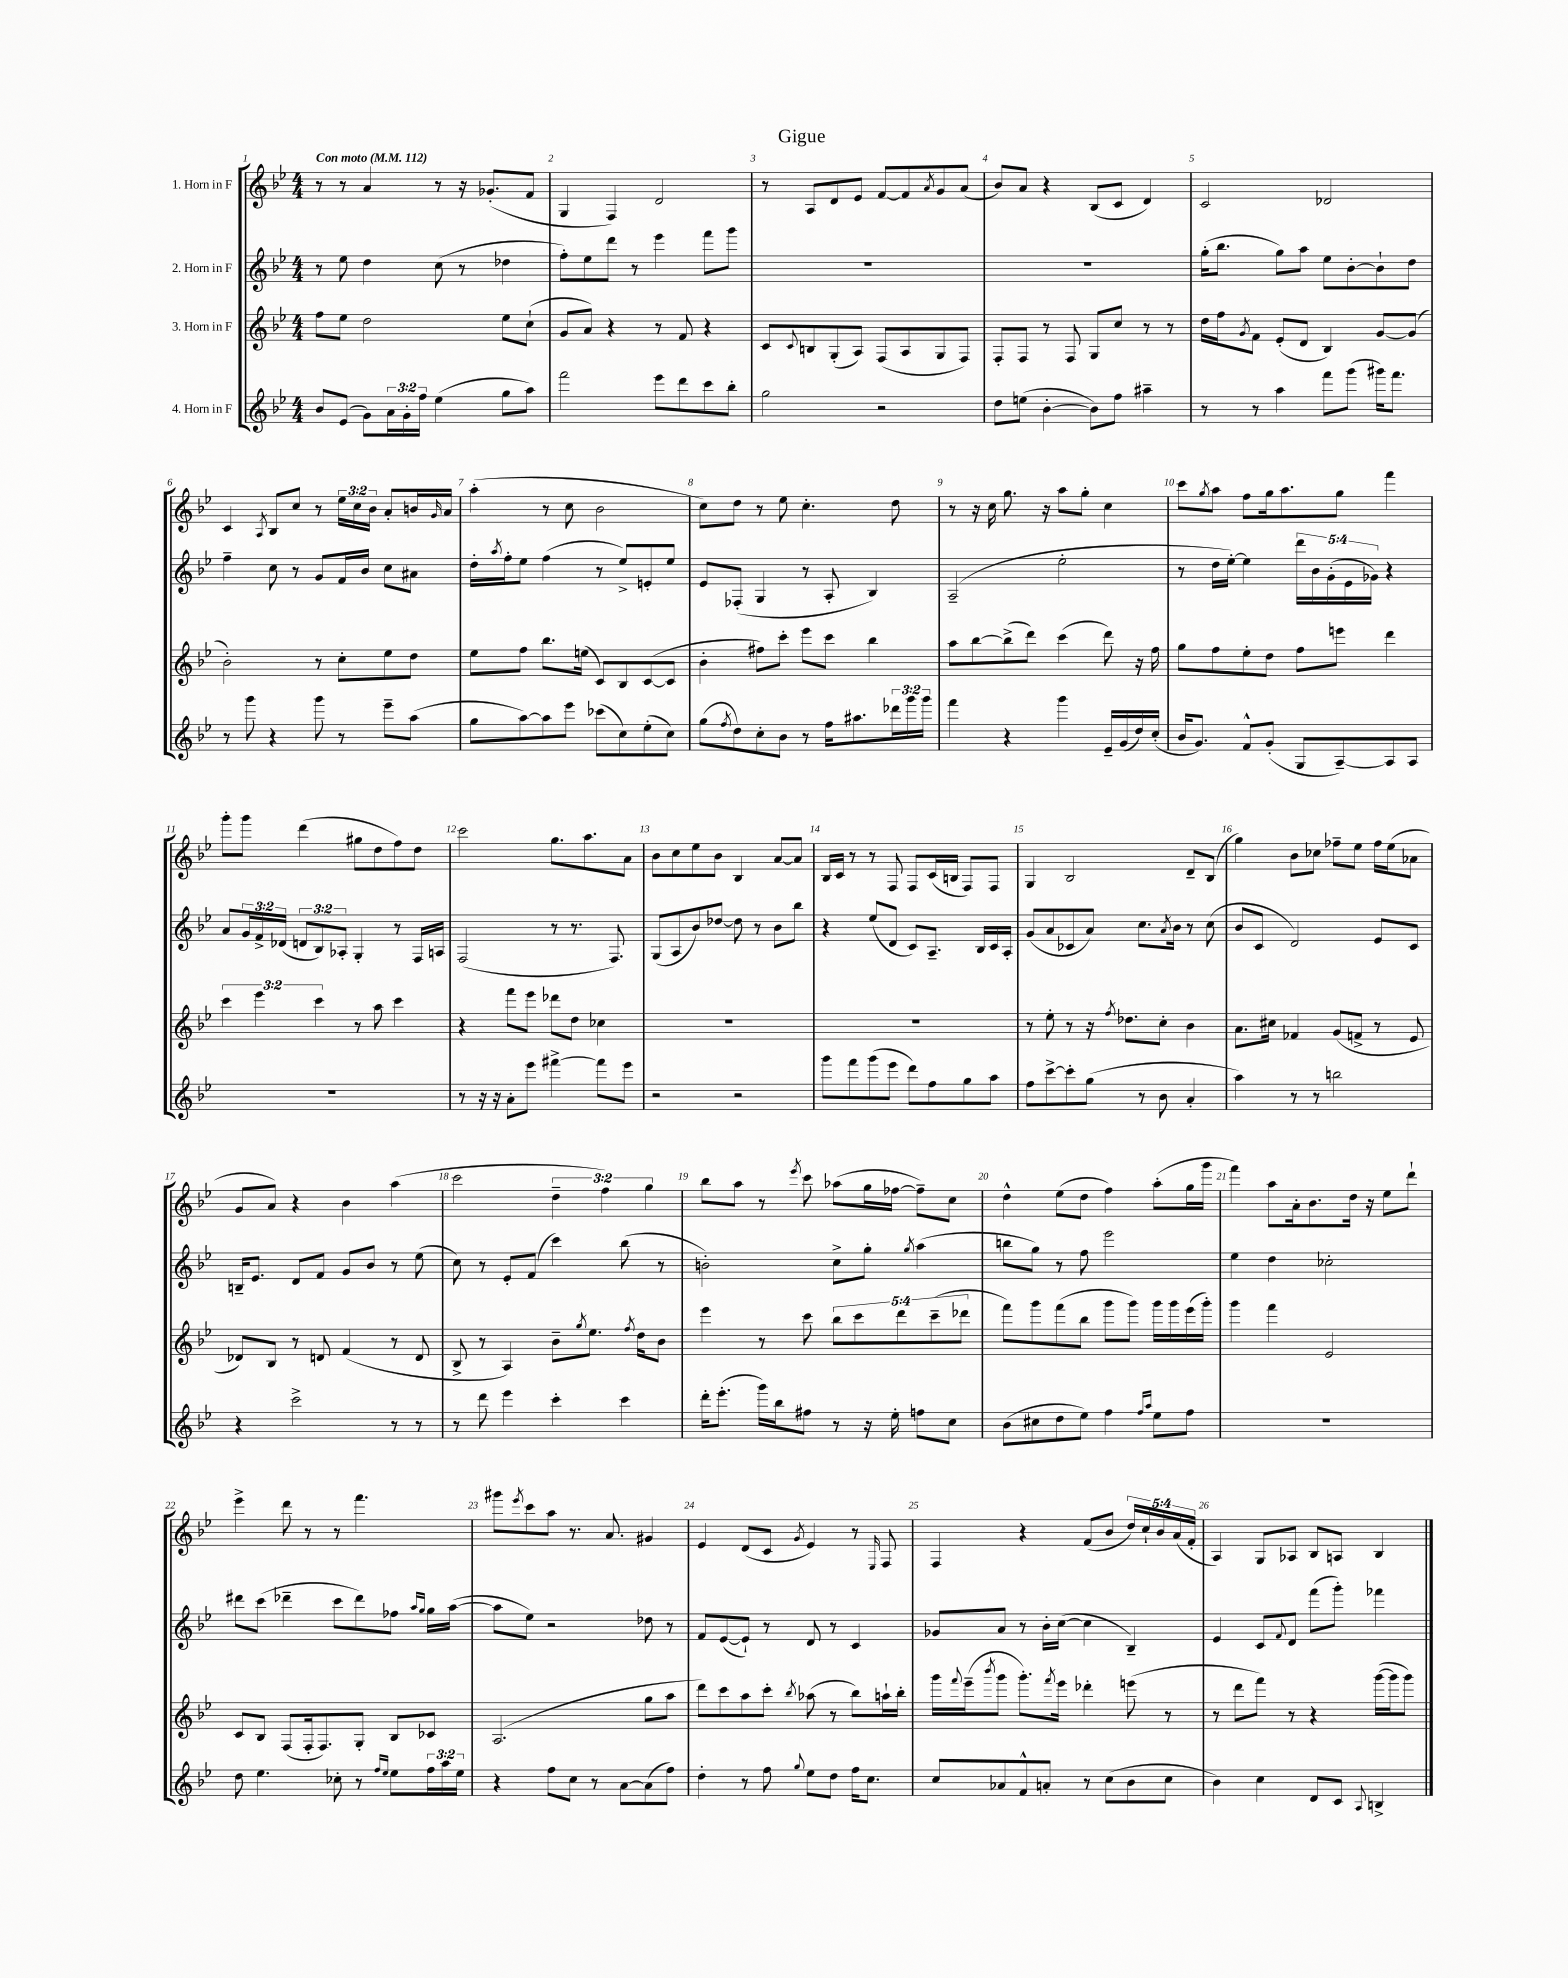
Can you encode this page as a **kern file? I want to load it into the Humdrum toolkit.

**kern	**kern	**kern	**kern
*part4	*part3	*part2	*part1
*staff4	*staff3	*staff2	*staff1
*I"4. Horn in F	*I"3. Horn in F	*I"2. Horn in F	*I"1. Horn in F
*clefG2	*clefG2	*clefG2	*clefG2
*k[b-e-]	*k[b-e-]	*k[b-e-]	*k[b-e-]
*M4/4	*M4/4	*M4/4	*M4/4
*MM112	*MM112	*MM112	*MM112
=1	=1	=1	=1
!	!	!	!LO:TX:a:B:t=Con moto
8b-/L	8ff\L	8r	8r
(8e-/J	8ee-\J	8ee-\	8r
8g\L)	2dd\	4dd\	4a/
24a\L	.	.	.
24g'\	.	.	.
24ff\JJ	.	.	.
(4ee-\	.	(8cc\	8r
.	.	8r	16r
.	.	.	(8.g-X'/L
8gg\L	8ee-\L	4dd-X\	.
8aa\J)	(8cc`\J	.	8f/J
=2	=2	=2	=2
2fff\	8g/L	8ff'\L)	4G/
.	8a/J)	8ee-\	.
.	4r	8ddd\J	4F/)
.	.	8r	.
8eee-\L	8r	4eee-\	2d/
8ddd\	8f/	.	.
8ccc\	4r	8fff\L	.
8bb-'\J	.	8ggg\J	.
=3	=3	=3	=3
2gg\	8c/L	1r	8r
.	8qqc/	.	.
.	8Bn/	.	8A/L
.	(8G'/	.	8d/
.	8A/J)	.	8e-/J
2r	(8F/L	.	[8f/L
.	8A/	.	8f/]
.	.	.	8qa/
.	8G/	.	8g/
.	8F/J)	.	(8a/J
=4	=4	=4	=4
8dd\L	8F'/L	1r	8b-/L)
(8een\J	8F/J	.	8a/J
[4b-'\	8r	.	4r
.	8F/	.	.
8b-\L])	8G/L	.	(8B-/L
8ff\J	8cc/J	.	8c/J
4aa#X~\	8r	.	4d/)
.	8r	.	.
=5	=5	=5	=5
8r	16dd\LL	(16gg'\KL	2c/
.	16ff\J	8.bb-\J	.
.	8qg/	.	.
8r	8f\J	.	.
4aa\	(8e-'/L	8gg\L)	.
.	8d/J	8aa\J	.
8fff\L	4B-/)	8ee-\L	2d-X/
(8ggg\J	.	[8b-'\	.
16ggg#X\KL)	[8g/L	8b-`\]	.
8.fff\J	.	.	.
.	(8g/J]	8dd\J	.
!!LO:LB:g=z
=6	=6	=6	=6
8r	2b-'\)	4ff~\	4c/
8ggg\	.	.	.
.	.	.	8qA/
4r	.	8cc\	8B-/L
.	.	8r	8cc/J
8ggg\	8r	8g/L	8r
8r	8cc'\L	16f/L	24ee-\LL
.	.	.	24cc\
.	.	16b-/JJ	.
.	.	.	24b-\JJ
8eee-~\L	8ee-\	8cc\L	8a'/L
(8aa\J	8dd\J	8a#X\J	16bn/L
.	.	.	16qqg/
.	.	.	16a/JJ
=7	=7	=7	=7
8gg\L	8ee-\L	16dd'\LL	(4aa'\
.	.	8qaa/	.
.	.	16ff'\J	.
[8aa\)	8ff\J	8ee-\J	.
8aa\]	8.bb-\L	(4ff\	8r
8eee-\J	.	.	8cc\
.	(16een\Jk	.	.
(8ccc-X\L	8c/L)	8r	2b-\
8cc\)	8B-/	8ee-^/L)	.
(8ee-'\	([8c/	8en'/	.
8cc\J)	8c/J]	8ee-/J	.
=8	=8	=8	=8
(8gg\L	4b-'\	8e-/L	8cc\L)
8qff/	.	.	.
8dd\)	.	(8F-X'/J	8dd\J
8cc'\	8ff#X\L)	4G/	8r
8b-\J	8ccc'\J	.	8ee-\
8r	8eee-\L	8r	4.cc'\
16ff\KL	8ccc\J	8A'/	.
8.aa#X\	.	.	.
.	4bb-\	4B-/)	.
24ddd-X\L	.	.	8dd\
24ggg\	.	.	.
24ggg\JJ	.	.	.
=9	=9	=9	=9
4fff\	8aa\L	(2A~/	8r
.	[8bb-\	.	16r
.	.	.	16cc\
4r	(8bb-^\]	.	8.gg\
.	8ddd\J)	.	.
.	.	.	16r
4ggg\	(4ccc\	2ee-'\	8aa\L
.	.	.	8gg'\J
16e-~/LL	8ddd\)	.	4cc\
(16g/	.	.	.
16dd/)	16r	.	.
(16cc'/JJ	16ff\	.	.
=10	=10	=10	=10
16b-/KL	8gg\L	8r	8ccc\L
8.g/J)	.	.	.
.	.	.	8qgg/
.	8ff\	16dd\LL	8aa\J
.	.	[16ee-'\JJ)	.
8f^^/L	8ee-'\	4ee-\]	8ff\L
(8g'/J	8dd\J	.	16gg\k
.	.	.	8.aa\
8G/L	8ff\L	20ddd\LL	.
.	.	20b-\	.
.	.	(20g'\	.
[8A~/)	8eeen\J	.	8gg\J
.	.	20e-\	.
.	.	20g-X\JJ)	.
8A/]	4ddd\	4r	4fff\
8A/J	.	.	.
!!LO:LB:g=z
=11	=11	=11	=11
1r	6ccc\	8a/L	8ggg'\L
.	.	24g/L	8ggg\J
.	6eee-\	24f^/	.
.	.	(24d-X/JJ	.
.	.	12dn/L	(4ddd\
.	6ccc\	12B-/)	.
.	.	12A-X'/J	.
.	8r	4G'/	8gg#X\L
.	8aa\	.	8dd\
.	4ccc\	8r	8ff\)
.	.	16F/LL	8dd\J
.	.	16An/JJ	.
=12	=12	=12	=12
8r	4r	(2F/	2ccc\
16r	.	.	.
16r	.	.	.
8a'\L	8fff\L	.	.
8eee-\J	8eee-\J	.	.
[4fff#X^\	8ddd-X\L	8r	8.gg\L
.	8dd\J	8.r	.
.	.	.	8.aa\
8fff#\L]	4cc-X\	.	.
.	.	8.F/)	.
8eee-\J	.	.	8a\J
=13	=13	=13	=13
2r	1r	(8G/L	8b-\L
.	.	8A/	8cc\
.	.	8b-/)	8ee-\
.	.	[8dd-X/J	8b-\J
2r	.	8dd-\]	4B-/
.	.	8r	.
.	.	8b-\L	[8a/L
.	.	8bb-\J	8a/J]
=14	=14	=14	=14
8ggg\L	1r	4r	16B-/LL
.	.	.	16c/JJ
8fff\	.	.	8r
(8ggg\	.	(8ee-/L	8r
8eee-\J	.	8d/J	8F/
8ddd\L)	.	8c/L)	8F/L
8ff\	.	8.A~/J	(16c/L
.	.	.	16Bn/JJ
8gg\	.	.	8F/L)
.	.	16B-/LL	.
8aa\J	.	16c/	8F/J
.	.	16A'/JJ	.
=15	=15	=15	=15
8ff\L	8r	(8g/L	4G/
[8ccc^\	8ee-'\	8a/	.
8ccc'\]	8r	8c-X/	2B-/
(8gg\J	16r	8a/J)	.
.	8qff/	.	.
.	8.dd-X\L	.	.
8r	.	8.cc\L	.
8b-\	8cc'\J	.	.
.	.	8qa/	.
.	.	16b-\Jk	.
4a'/	4b-\	8r	8d~/L
.	.	(8cc\	(8B-/J
=16	=16	=16	=16
4aa\)	8.a\L	8b-/L	4gg\)
.	.	8c/J	.
.	16cc#X\Jk	.	.
8r	4f-X/	2d/)	8b-\L
8r	.	.	8cc-X\J
2bbn\	(8g/L	.	8ff-X~\L
.	8fn^/J	.	8ee-\J
.	8r	8e-/L	16ff-\LL
.	.	.	(16ee-\J
.	8e-/	8c/J	8a-X\J
!!LO:LB:g=z
=17	=17	=17	=17
4r	8d-X/L)	16Bn~/KL	8g/L
.	.	8.e-/J	.
.	8B-/J	.	8a/J)
2ccc^\	8r	8d/L	4r
.	8dn/	8f/J	.
.	(4f/	8g/L	4b-\
.	.	8b-/J	.
8r	8r	8r	(4aa\
8r	8d/	(8ee-\	.
=18	=18	=18	=18
8r	8B-^/	8cc\)	2ccc\
8ddd\	8r	8r	.
4eee-\	4A/)	8e-'/L	.
.	.	(8f/J	.
4ccc'\	8b-~\L	4ccc\)	6dd~\
.	8qgg/	.	.
.	8.ee-\J	.	.
.	.	.	6ff\)
4ccc\	.	(8bb-\	.
.	8qff/	.	.
.	16dd\KL	.	.
.	.	.	6gg\
.	8b-\J	8r	.
=19	=19	=19	=19
16ddd'\KL	4eee-\	2bn'\)	8bb-\L
(8.eee-'\J	.	.	.
.	.	.	8aa\J
16ggg\LL)	8r	.	8r
16bb-\J	.	.	.
.	.	.	8qeee-/
8ff#X\J	8ccc\	.	8ccc\
8r	10bb-\L	8cc^\L	(8aa-X\L
.	10ccc\	.	.
16r	.	8gg'\J	16gg\L
16ee-'\	.	.	[16ff-X\JJ
.	10ddd\	.	.
.	.	8qgg/	.
8ffn\L	.	(4aa\	8ff-~\L])
.	(10ccc~\	.	.
8cc\J	.	.	8cc\J
.	10ddd-X\J	.	.
=20	=20	=20	=20
(8b-\L	8fff\L)	8bbn\L	4dd^^\
8cc#X\	8ggg\	8gg\J)	.
8dd\	(8fff\	8r	(8ee-\L
8ee-\J)	8bb-\J	8ff\	8dd\J
4ff\	8ggg\L	2eee-\	4ff\)
.	8ggg\J)	.	.
16qqff/LL	.	.	.
16qqaa/JJ	.	.	.
8ee-\L	16ggg\LL	.	(8aa'\L
.	16ggg\	.	.
8ff\J	(16eee-\	.	16gg\L
.	16ggg'\JJ)	.	16ggg\JJ
=21	=21	=21	=21
1r	4ggg\	4ee-\	4fff\)
.	4fff\	4dd\	8aa\L
.	.	.	16a'\k
.	.	.	8.b-\
.	2e-/	2cc-X'\	.
.	.	.	16dd\Jk
.	.	.	16r
.	.	.	8ee-\L
.	.	.	8ddd`\J
!!LO:LB:g=z
=22	=22	=22	=22
8dd\	8c/L	8ddd#X\L	4eee-^\
4.ee-\	8B-/J	(8ccc\J	.
.	(8F/L	4ddd-X~\	8ddd\
.	16F'/k	.	8r
.	8.F/)	.	.
8cc-X'\	.	8ccc\L	8r
8r	8G'/J	8ddd-\)	4.fff\
16qqff/LL	.	.	.
16qqee-/JJ	.	.	.
8ee-\L	8B-/L	8ff-X\J	.
.	.	16qqaa/LL	.
.	.	16qqgg/JJ	.
24ff\L	8c-X/J	16gg\LL	.
24aa\	.	.	.
.	.	([16aa\JJ	.
24ee-\JJ	.	.	.
=23	=23	=23	=23
4r	(2.A/	8aa\L]	8ggg#X\L
.	.	.	8qeee-/
.	.	8ee-\J)	8ccc\
8ff\L	.	2r	8aa\J
8cc\J	.	.	8.r
8r	.	.	.
.	.	.	8.a/
[8a\L	.	.	.
(8a\]	8gg\L	8dd-X\	4g#X/
8ff\J)	8aa\J	8r	.
=24	=24	=24	=24
4dd'\	8ddd\L)	8f/L	4e-/
.	8ccc\	([8e-/	.
8r	8aa\	8e-`/J])	(8d/L
8ff\	8ccc'\J	8r	8c/J
8qqgg/	8qbb-/	.	8qg/
8ee-\L	(8aa-X\	8d/	4e-/)
8dd\J	8r	8r	.
16ff\KL	8bb-\L)	4c/	8r
8.cc\J	.	.	.
.	.	.	16qqE-/
.	16aan`\L	.	8F/
.	16bb-'\JJ	.	.
=25	=25	=25	=25
8cc/L	16ggg\LL	8g-X/L	4F/
.	8qqfff/	.	.
.	(16eee-~\J	.	.
.	8qbbb-/	.	.
8a-X/	8ggg\J	8a/J	.
8f^^/	8.ggg'\L)	8r	4r
8an'/J	.	16b-'\LL	.
.	8qfff/	.	.
.	16eee-\Jk	([16cc\JJ	.
8r	4ddd-X'\	4cc\]	(8f/L
(8cc\L	.	.	8b-/J
8b-\	(8eeen\	4B-~/)	20dd/LL)
.	.	.	20cc`/
.	.	.	20b-/
8cc\J	8r	.	.
.	.	.	(20a/
.	.	.	20f'/JJ
=26	=26	=26	=26
4b-\)	8r	4e-/	4A/)
.	8ddd\L	.	.
4cc\	8fff\J)	8c/L	8G/L
.	.	8qqf/	.
.	8r	8d/J	8A-X/J
8d/L	4r	(8fff\L	8B-/L
8c/J	.	8ggg'\J)	8An/J
8qqA/	.	.	.
4Bn^/	([16ggg\LL	4fff-X\	4B-/
.	16ggg\J]	.	.
.	8ggg\J)	.	.
==	==	==	==
*-	*-	*-	*-
